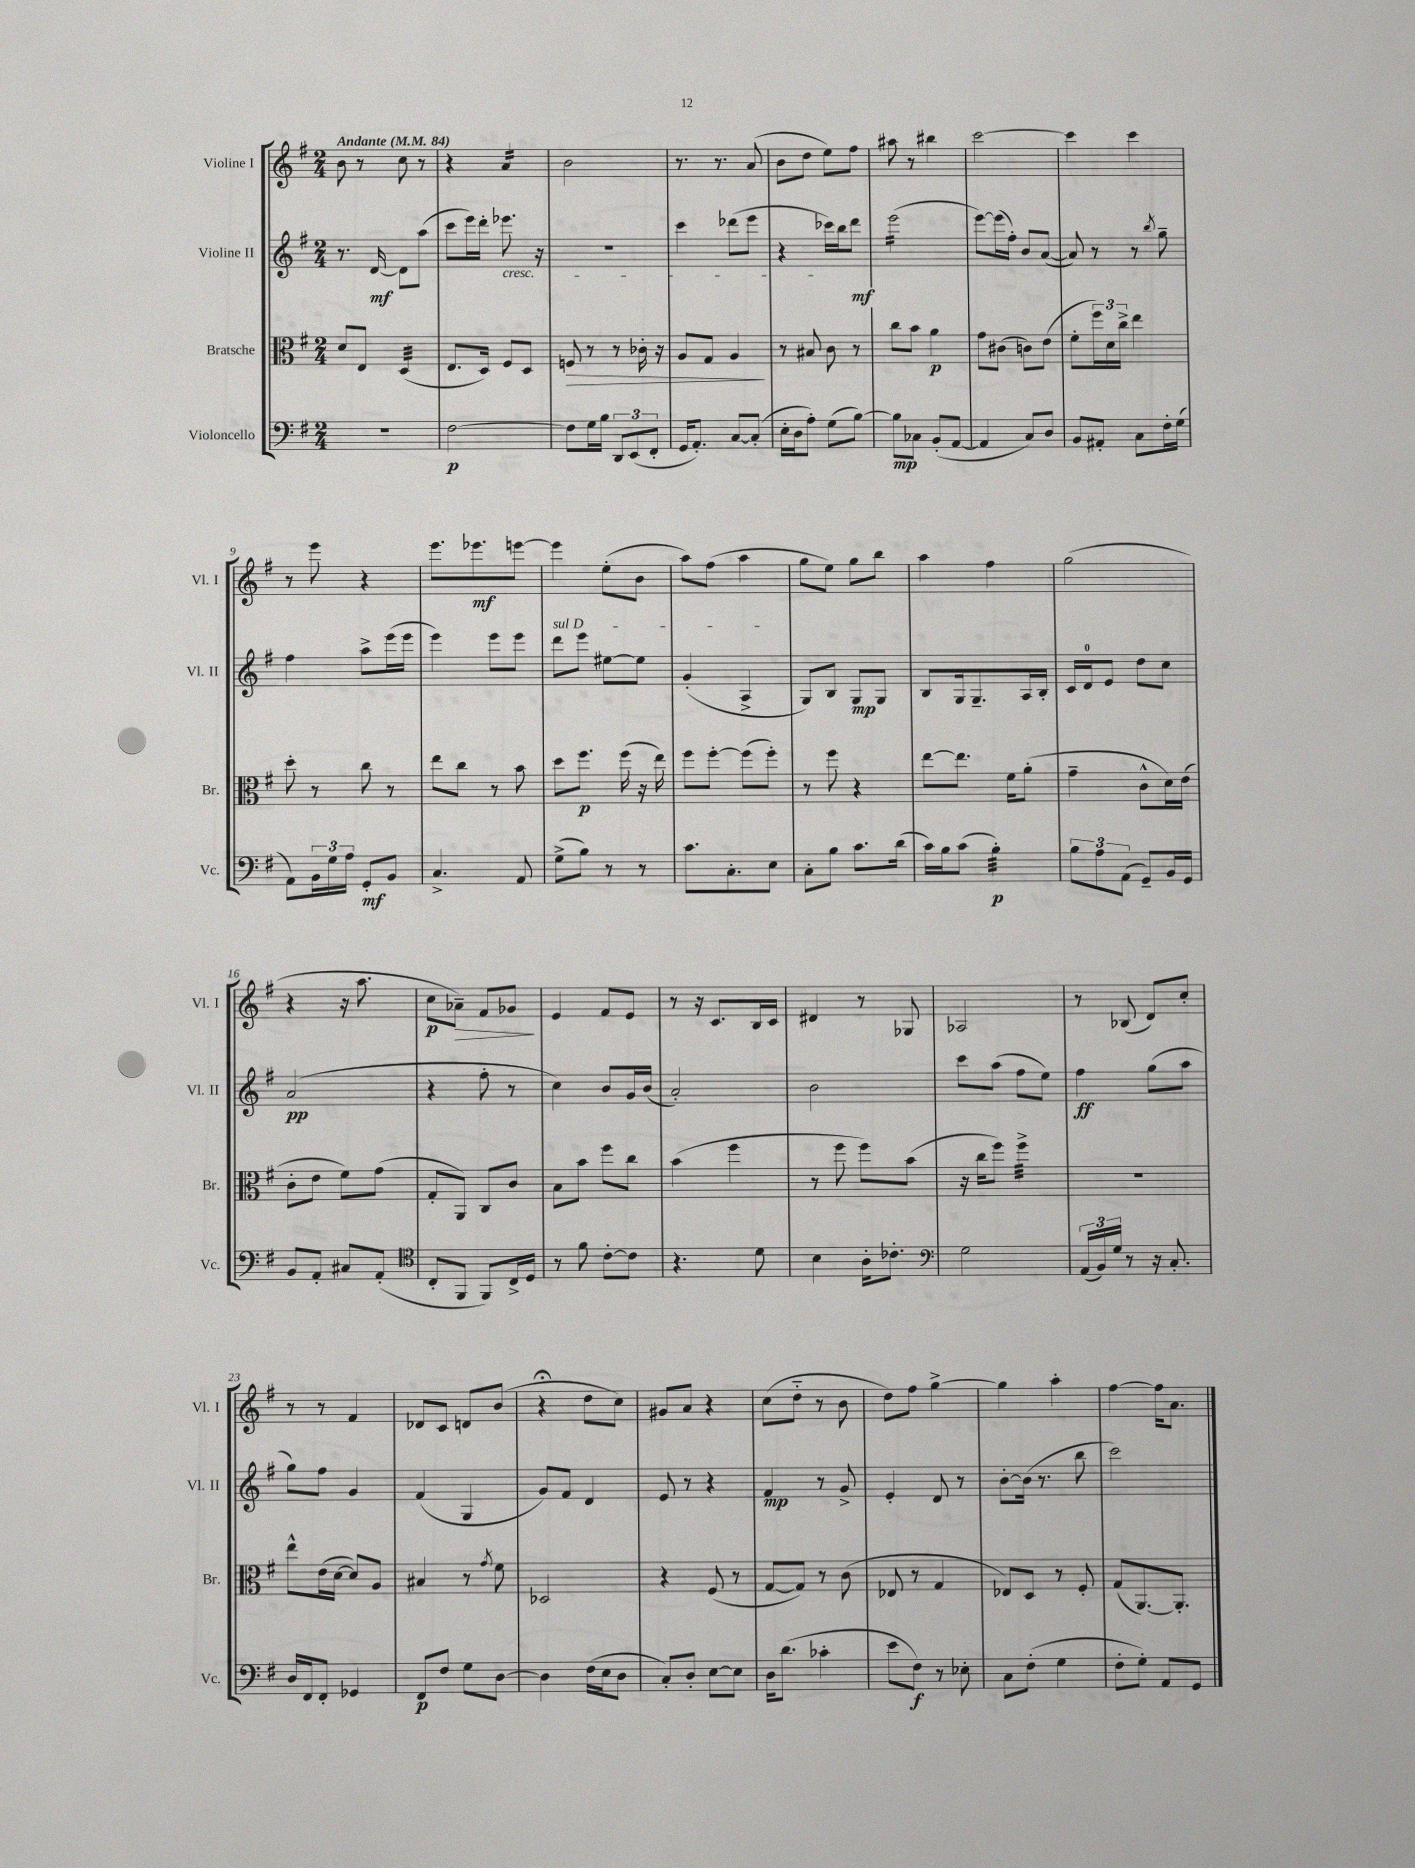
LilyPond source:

<<
\new StaffGroup <<
\new Staff = "s0" \with { instrumentName = "Violine I" shortInstrumentName = "Vl. I" } {
    \clef treble \key g \major \numericTimeSignature \time 2/4 \tempo "Andante" 4 = 84
    b'8 r8 c''8 r8 |
    r4 a'4:16 |
    b'2 |
    r8. r8. a'8( |
    b'8 d''8 e''8) fis''8 |
    ais''8 r8 bis''4 |
    c'''2~ |
    c'''4 c'''4 |
    r8 e'''8 r4 |
    e'''8. ees'''8.\mf e'''8~ |
    e'''4 e''8-.( b'8 |
    a''8) fis''8( a''4 |
    g''8 e''8) g''8 b''8 |
    a''4 fis''4 |
    g''2( |
    r4 r16 a''8. |
    c''8\p aes'8--\>) fis'8 ges'8\! |
    e'4 fis'8 e'8 |
    r8 r16 c'8. b16 c'16 |
    dis'4 r8 ges8 |
    aes2 |
    r8 bes8( d'8) c''8-. |
    r8 r8 fis'4 |
    des'8 c'8 d'8 b'8( |
    r4\fermata d''8 c''8) |
    gis'8 a'8 r4 |
    c''8( d''8-_ r8 b'8 |
    d''8) fis''8 g''4~-> |
    g''4 a''4-. |
    fis''4~ fis''16 a'8. \bar "|." |
}
\new Staff = "s1" \with { instrumentName = "Violine II" shortInstrumentName = "Vl. II" } {
    \clef treble \key g \major \numericTimeSignature \time 2/4
    r8. d'16~\mf d'8 a''8( |
    c'''8 e'''16) d'''16-. ees'''8.\cresc r16 |
    r2 |
    c'''4 des'''8( e'''8 |
    r4 ces'''16) b''16\! d'''8\mf |
    e'''2:16( |
    e'''8~) e'''16( fis''16-.) b'8 a'8~( |
    a'8) r8 r8 \acciaccatura { b''8 } g''8-- |
    fis''4 a''8-> e'''16( e'''16 |
    e'''4) e'''8 e'''8 |
    \once \override TextSpanner.bound-details.left.text = \markup { \italic "sul D" } d'''8\startTextSpan e'''8 eis''8~ eis''8 |
    g'4-.( a4->\stopTextSpan |
    g8) b8 g8\mp g8 |
    b8 g16 g8.-- a16 b16-. |
    c'16 d'16-0 e'8 d''8 c''8 |
    a'2\pp( |
    r4 fis''8-. r8 |
    c''4) b'8 g'16 b'16( |
    a'2-.) |
    b'2 |
    c'''8 a''8( fis''8 e''8) |
    fis''4\ff g''8( a''8 |
    g''8) fis''8 g'4 |
    fis'4( g4 |
    g'8) fis'8 d'4 |
    e'8 r8 r4 |
    fis'4\mp r8 g'8-> |
    e'4-. d'8 r8 |
    b'8~-. b'16( r8. b''8 |
    c'''2) \bar "|." |
}
\new Staff = "s2" \with { instrumentName = "Bratsche" shortInstrumentName = "Br." } {
    \clef alto \key g \major \numericTimeSignature \time 2/4
    d'8 e8 d4:32( |
    e8. d16) fis8 d8 |
    f8\> r8 r8 ces'16-. r16 |
    a8 g8 a4\! |
    r8 bis8 c'8 r8 |
    c''8 b'8 a'4\p |
    g'8 cis'8( c'8) e'8( |
    fis'8-. \tuplet 3/2 { fis''16) d'16 c''16-> } e''4 |
    d''8-. r8 c''8 r8 |
    e''8 c''8 r8 b'8 |
    d''8 fis''8.\p fis''16( r16 e''16) |
    fis''8 fis''8~-. fis''8( fis''8-.) |
    r8 fis''8 r4 |
    e''8~ e''8. fis'16 a'8-.( |
    g'4-- c'8-^ d'16) e'16( |
    c'8-. e'8 fis'8) g'8( |
    g8-. a,8) c8 c'8 |
    b8 b'8 fis''8 c''8 |
    b'4( fis''4 |
    r8 fis''8 fis''8) b'8( |
    r16 c''16 fis''8) fis''4:32-> |
    R2 |
    e''8-^ e'16( d'16~ d'8) a8 |
    bis4 r8 \acciaccatura { g'8 } fis'8 |
    des2 |
    r4 fis8( r8 |
    g8~ g8) r8 c'8( |
    ees8 r8 g4 |
    ees8) d8 r8 fis8-. |
    g8( a,8.~) a,8.-. \bar "|." |
}
\new Staff = "s3" \with { instrumentName = "Violoncello" shortInstrumentName = "Vc." } {
    \clef bass \key g \major \numericTimeSignature \time 2/4
    R2 |
    fis2~\p |
    fis8 g16 b16 \tuplet 3/2 { d,8 e,8( fis,8-. } |
    g,16 a,8.-.) c8~ c8-.( |
    e16-. d16 a8-.) g8( b8~) |
    b8\mp ces8 b,8-.( a,8~ |
    a,4 c8) d8 |
    b,8 ais,8-. c8 fis16-. g16( |
    a,8) \tuplet 3/2 { b,16 g16 a16 } g,8-.\mf b,8 |
    c4.-> a,8 |
    g8->( b8) r8 r8 |
    c'8. c8.-. e8 |
    c8-. b8 c'8. d'16( |
    c'16) b16 c'8( b4:32-.\p) |
    \tuplet 3/2 { b8 a8 a,8( } g,8--) b,16 g,16 |
    b,8 a,8-. cis8 a,8-.( |
    \clef tenor c8-. fis,8 fis,8) c16-> d16 |
    r8 fis'8 c'8~-. c'8 |
    r4. d'8 |
    b4 a16-. ces'8.-. |
    \clef bass g2 |
    \tuplet 3/2 { a,16( b,16) g16 } r8 r16 c8.-. |
    d16 fis,16 fis,8-. ges,4 |
    fis,8\p fis8 g8 d8~ |
    d4 fis16( e16 d8 |
    c8-.) d8-. e8~ e8 |
    d16 d'8.( ces'4-. |
    e'8 fis8\f) r8 ees8-. |
    c8 fis8-.( g4 |
    fis8-. g8-.) a,8 g,8 \bar "|." |
}
>>
>>
